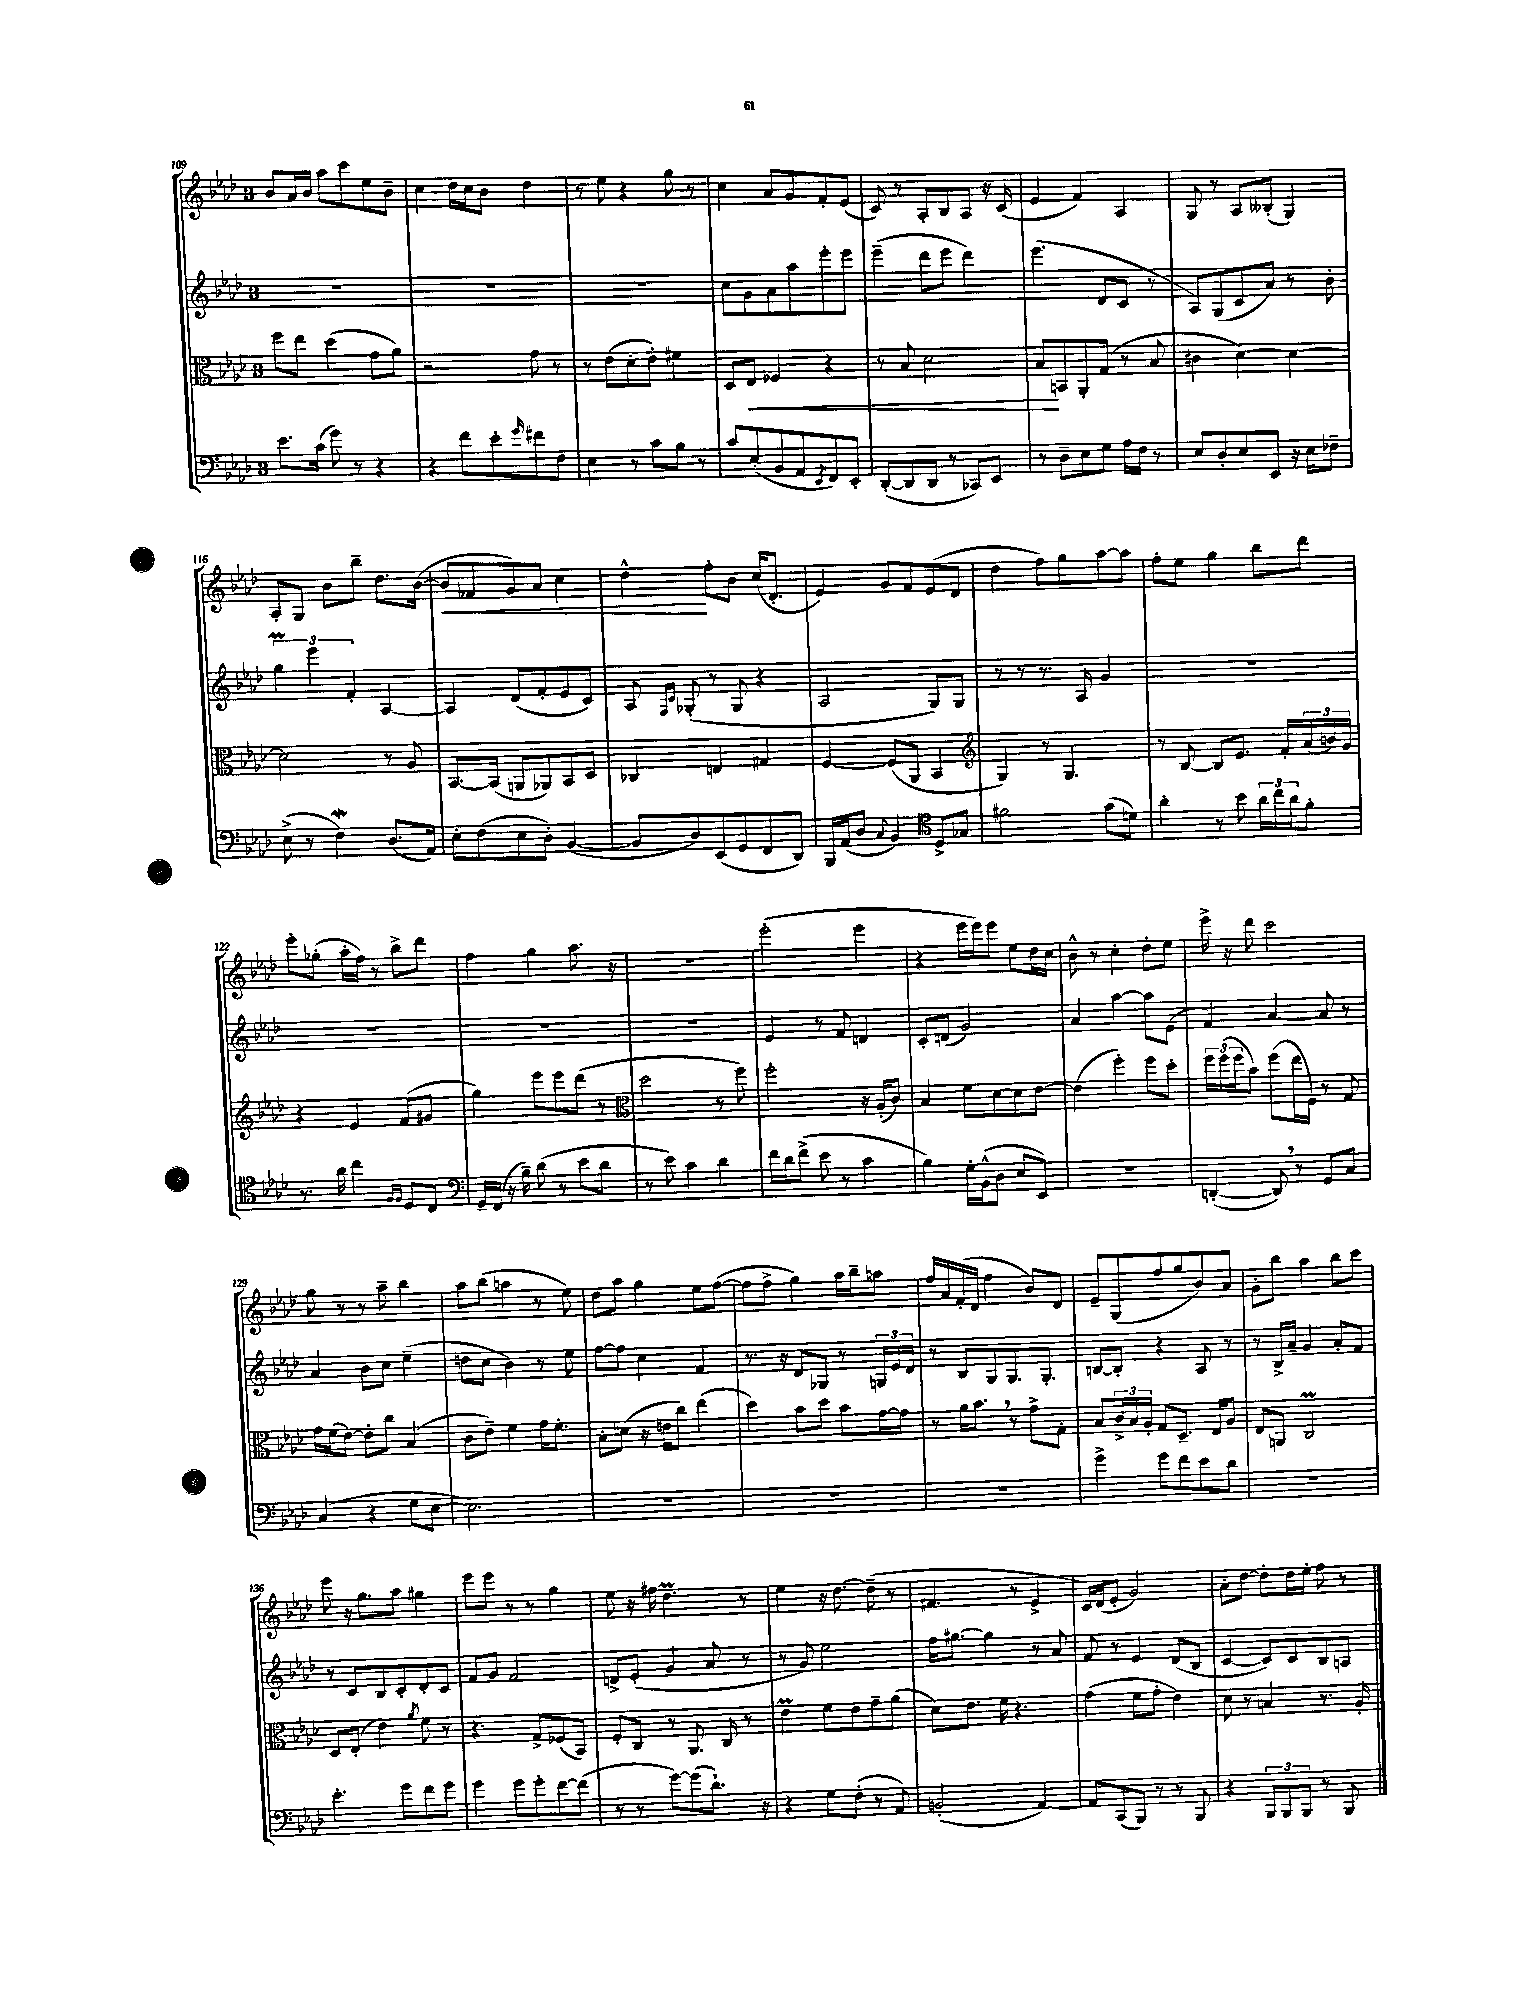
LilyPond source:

<<
\new StaffGroup <<
\new Staff = "s0" {
    \clef treble \key aes \major \once \override Staff.TimeSignature.style = #'single-digit \time 3/4
    bes'8 aes'16 bes'16 aes''8 c'''8 ees''8 bes'8-- |
    c''4 des''16 c''16 bes'8 des''4 |
    r8 ees''8 r4 g''8 r8 |
    c''4 aes'8 g'8 f'8-. ees'8( |
    c'8) r8 aes8-. bes8 aes8 r16 c'16( |
    ees'4 f'4) aes4 |
    g8 r8 aes8 beses8-.( g4) |
    aes8-. g8 bes'8 bes''8-- des''8. bes'16~( |
    bes'8\< fes'8 g'8) aes'8 c''4 |
    des''4-^\! f''8-. bes'8 c''16( des'8.-. |
    ees'4) g'8 f'8 ees'8( des'8 |
    des''4 f''8) g''8 aes''8~ aes''8 |
    f''8-. ees''8 g''4 bes''8 des'''8 |
    ees'''8-. ges''8-.( aes''16-. f''16) r8 bes''8-> des'''8 |
    f''4 g''4 aes''8. r16 |
    R2. |
    ees'''2-.( ees'''4 |
    r4 ees'''16 ees'''16) ees'''8 ees''8 des''16 c''16 |
    bes'8-^ r8 c''4-. des''8-. ees''8 |
    ees'''16-> r16 des'''8 c'''2 |
    g''8 r8 r8 aes''8-- bes''4 |
    aes''8 bes''8( a''4 r8 ees''8) |
    des''8 aes''8 g''4 ees''8 f''8~( |
    f''8 f''8-> g''4) aes''16 bes''16-- a''8 |
    f''16 aes'16 f'16-.( des'16 f''4 bes'8) des'8 |
    ees'8-- g8( f''8 g''8 bes'8) aes'8 |
    g'8-. bes''8 aes''4 bes''8 c'''8 |
    ees'''8 r16 g''8. aes''8 gis''4 |
    ees'''8 ees'''8 r8 r8 g''4 |
    ees''8 r16 fis''16 des''4.\prall r8 |
    ees''4 r16 des''8.~ des''8--( r8 |
    fis'4. r8 ees'4-> |
    c'16) des'16( ees'8-. g'2) |
    aes'8-. des''8~ des''8-. des''16 ees''16-. f''8 r8 \bar "|." |
}
\new Staff = "s1" {
    \clef treble \key aes \major \once \override Staff.TimeSignature.style = #'single-digit \time 3/4
    R2. |
    R2. |
    R2. |
    c''8 g'8 aes'8 aes''8 ees'''8-. ees'''8 |
    ees'''4--( des'''8 ees'''8 des'''4) |
    ees'''4.( des'8 c'8 r8 |
    aes8) g8( c'8 aes'8) r8 bes'8-. |
    \tuplet 3/2 { g''4\prall ees'''4 f'4-. } aes4~ |
    aes4 des'8( f'8-. ees'8 c'8) |
    aes8 \grace { f16 c'16 } ges8-.( r8 ges8 r4 |
    aes2 g8) g8 |
    r8 r8 r8. aes16 g'4 |
    R2. |
    R2. |
    R2. |
    R2. |
    ees'4 r8 f'8 d'4 |
    c'8-. d'8( g'2) |
    aes'4 aes''4~ aes''8 ees'8( |
    f'4) aes'4~ aes'8 r8 |
    aes'4 bes'8 c''8 ees''4--( |
    d''8 c''8 bes'4) r8 ees''8 |
    f''8~ f''8 c''4 f'4 |
    r8. r16 des'8 ges8 r8 \tuplet 3/2 { g16 ees'16 des'16 } |
    r8 bes8 g8 g8. g8.-. |
    b8~ b8-. r4 aes8 r8 |
    r8 bes16-> aes'16-- g'4 aes'8-. f'8 |
    r8 c'8 bes8 c'8-. des'8-. c'8 |
    f'8 g'8 f'2 |
    d'8-> ees'8-.( g'4 aes'8 r8 |
    r8 g'8) ees''2 |
    f''16 gis''8.~ gis''4 r8 aes'8 |
    f'8 r8 ees'4 des'8( bes8 |
    c'4~ c'8) c'8 bes8 a8 \bar "|." |
}
\new Staff = "s2" {
    \clef alto \key aes \major \once \override Staff.TimeSignature.style = #'single-digit \time 3/4
    f''8 ees''8 des''4( g'8 aes'8) |
    r2 g'8 r8 |
    r8 ees'8( des'8-. ees'8-.) fis'4 |
    des8 ees8\< fes4 r4 |
    r8 bes8 des'2 |
    bes8\! b,8 aes,8-. g8( r8 bes8 |
    cis'4 des'4~) des'4~ |
    des'2 r8 aes8 |
    bes,8.~ bes,16( a,8 aes,8) bes,8 des8 |
    ces4 e4 gis4 |
    f4~ f8( aes,8 bes,4 |
    \clef treble g4) r8 g4. |
    r8 bes8~ bes8 ees'8. f'16-. \tuplet 3/2 { aes'16( b'16) g'16 } |
    r4 ees'4 f'8( gis'8 |
    g''4) ees'''8 ees'''8 des'''8( r8 |
    \clef alto des''2 r8 f''8) |
    f''2-. r16 aes16-.( c'8) |
    bes4 f'8 des'8~ des'8 ees'8~ |
    ees'4( f''4-.) f''8 des''8-. |
    \tuplet 3/2 { f''16 f''16( f''16 } bes'8) f''8( ees''16 f16) r8 g8 |
    g'16 f'16( ees'8~) ees'8-. c''8 bes4( |
    c'8 ees'8--) f'4 g'16 f'8.-. |
    bes8-. d'8( r16 e'16 c''8) ees''4( |
    des''4) bes'8 des''8 bes'8 g'16~ g'16 |
    r8 aes'16 bes'8. \breathe r8 g'8-> g8-. |
    bes8 \tuplet 3/2 { c'16-> bes16 aes16-. } g8 des8.-- ees16 aes8 |
    ees8 a,8 c2\prall |
    des8 ees8-.( ees'4) \acciaccatura { aes'8 } f'8 r8 |
    r4. g8-> fes8( bes,8) |
    f8-. c8 r8 aes,8. c16 r8 |
    ees'4\prall f'8 ees'8 g'8-- aes'8( |
    des'8) ees'8. f'16 r4. |
    g'4( f'8 g'8-. ees'4) |
    des'8 r8 b4 r8. aes16-. \bar "|." |
}
\new Staff = "s3" {
    \clef bass \key aes \major \once \override Staff.TimeSignature.style = #'single-digit \time 3/4
    ees'8. c'16( g'8) r8 r4 |
    r4 f'8 ees'8-. \grace { g'16 } fis'8 f8 |
    ees4 r8 c'8 bes8 r8 |
    c'8 ees8-.( bes,8 aes,8 \acciaccatura { ees,8 } f,8) ees,8-. |
    des,8~-.( des,8 des,8 r8 ces,8) ees,8 |
    r8 des8-- ees8 g8 aes16 f16 r8 |
    ees8 des8-. ees8 ees,8 r16 ees16 fes8-- |
    ees8->( r8 f4\mordent) des8.( aes,16) |
    ees8-. f8( ees8 des8-.) bes,4~( |
    bes,8 des8) ees,8( g,8 f,8 des,8) |
    bes,,16 aes,16( des8 \appoggiatura { c8 } bes,4) \clef tenor des8-> ges8 |
    fis'2 g'8( d'8) |
    aes'4-. r8 bes'8 \tuplet 3/2 { aes'16 c''16 aes'16 } f'8-. |
    r8. aes'16 c''4 \grace { f16 f16 } des8 c8 |
    \clef bass g,16-- f,16( r16 bes16--) des'8( r8 ees'8 des'8 |
    r8 ees'8) c'4 des'4 |
    f'16 des'16 f'8->( ees'8 r8 c'4 |
    bes4) g16-. bes,16-^( des8 ees8 ees,8) |
    R2. |
    d,4~-.( d,8) \breathe r8 g,8 c8 |
    c4( r4 g8 ees8~ |
    ees2.) |
    R2. |
    R2. |
    R2. |
    g'4-> g'8 f'8 ees'8 des'8 |
    R2. |
    ees'4.-. g'8 f'8 g'8 |
    g'4 g'8 g'8-. f'8~ f'8( |
    r8 r8 g'8~) g'8( des'8.-!) r16 |
    r4 g8 f8-.( r8 aes,8) |
    b,2-.( aes,4~) |
    aes,8 c,8( bes,,8) r8 r8 bes,,8 |
    r4 \tuplet 3/2 { bes,,8 bes,,8 bes,,8 } r8 bes,,8 \bar "|." |
}
>>
>>
\layout { \context { \Score currentBarNumber = #109 } }
